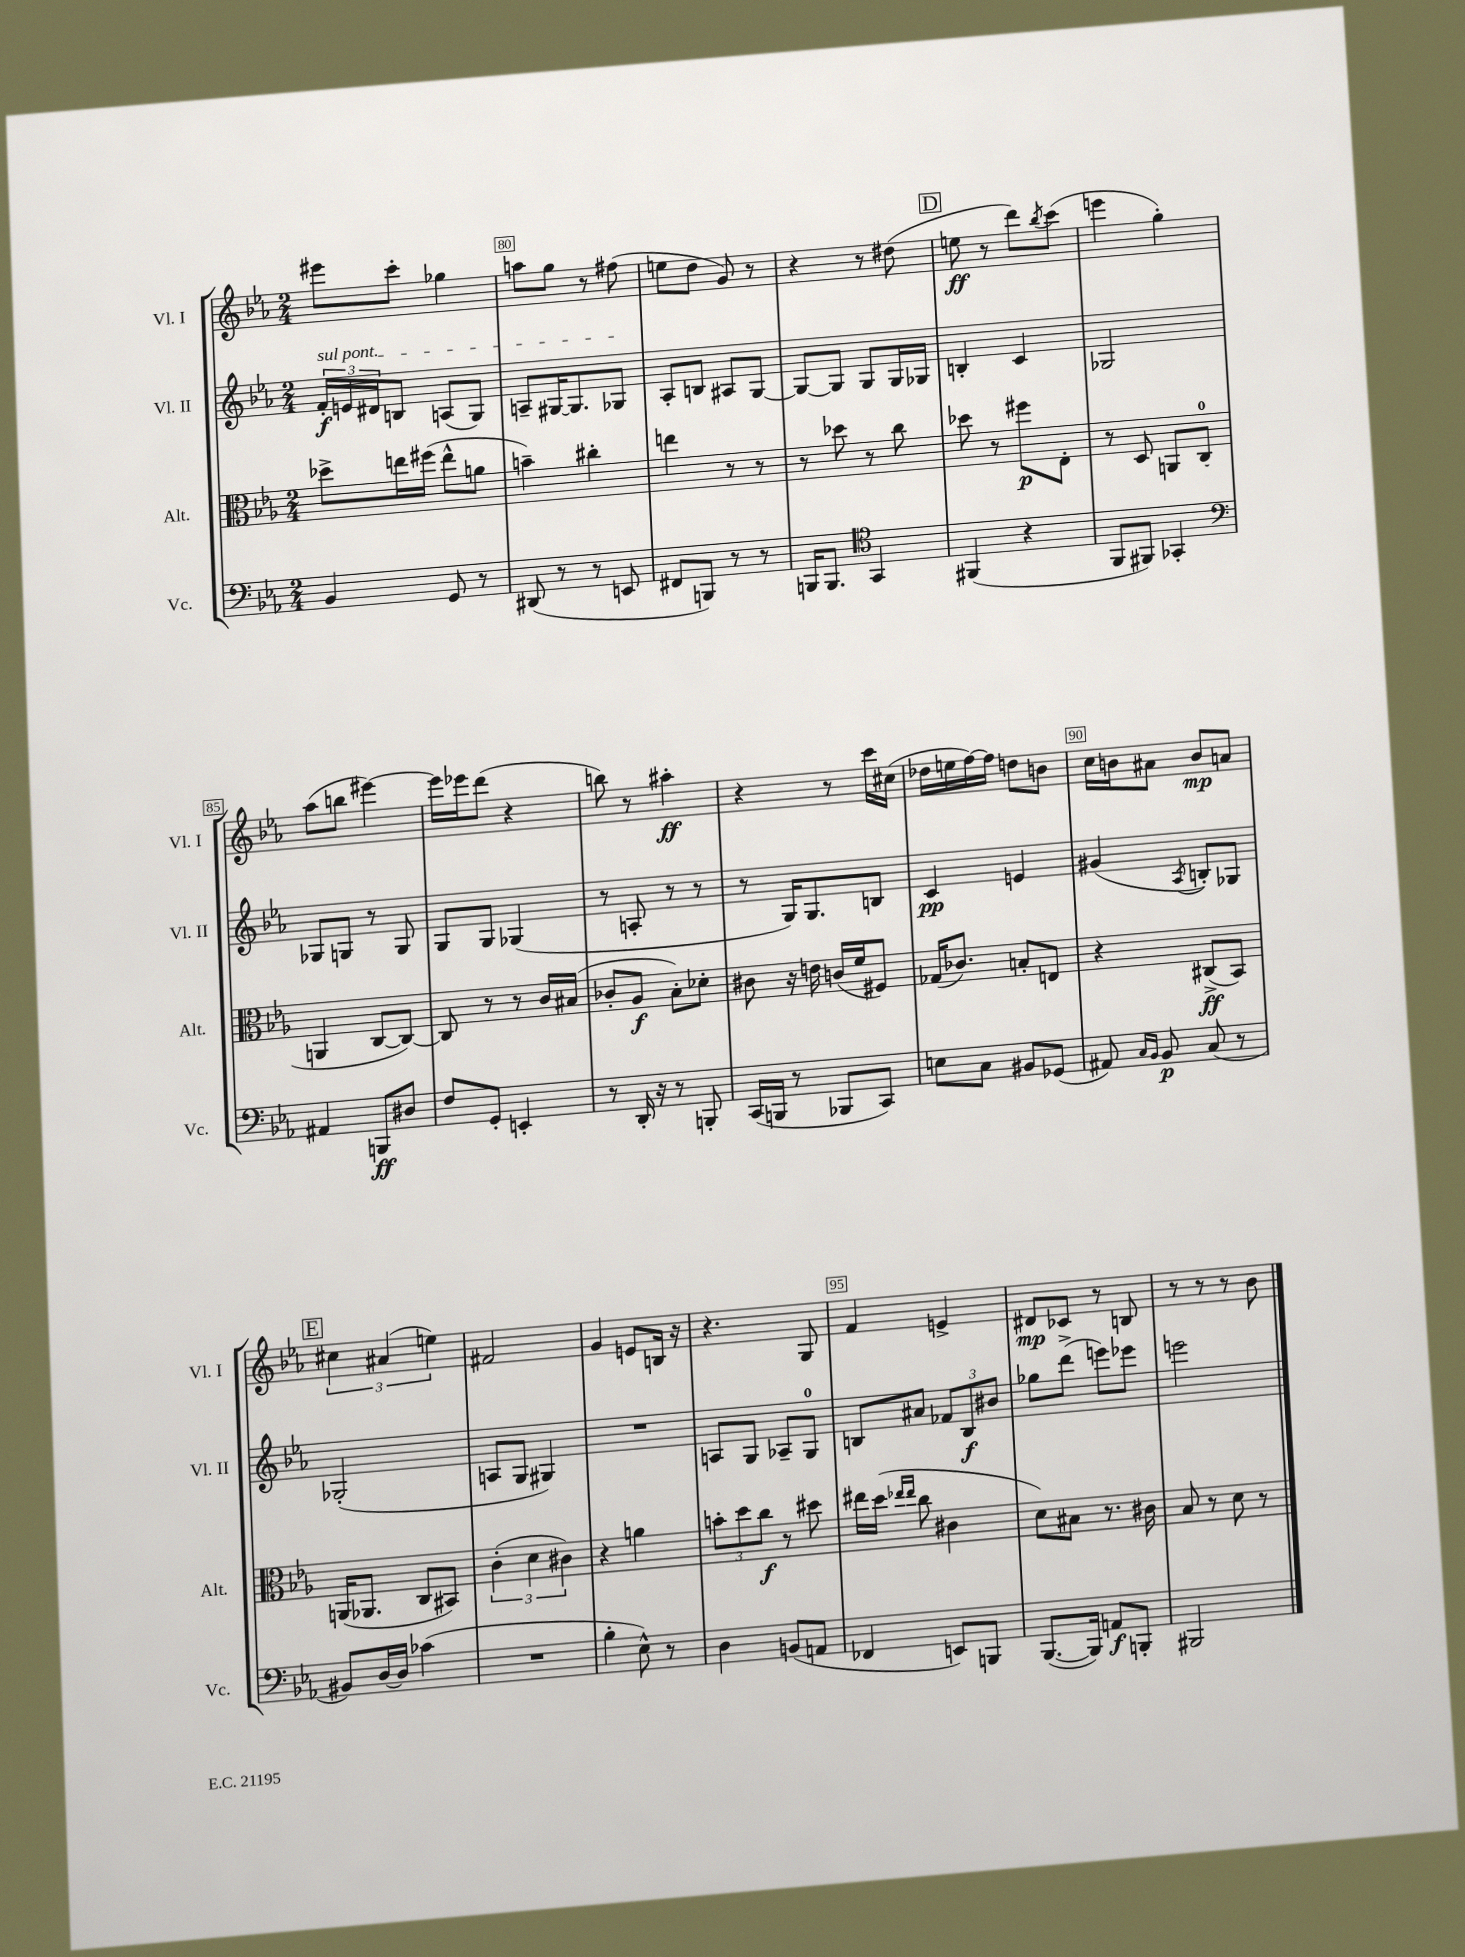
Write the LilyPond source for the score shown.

<<
\new StaffGroup <<
\new Staff = "s0" \with { instrumentName = "Vl. I" shortInstrumentName = "Vl. I" } {
    \clef treble \key ees \major \numericTimeSignature \time 2/4
    eis'''8 c'''8-. ges''4 |
    a''8 g''8 r8 fis''8( |
    e''8 d''8 g'8) r8 |
    r4 r8 dis''8( |
    \mark \markup { \box "D" } e''8\ff r8 d'''8) \acciaccatura { bes''8 } c'''8( |
    e'''4 g''4-.) |
    aes''8( b''8 eis'''4~) |
    eis'''16 ees'''16 d'''8( r4 |
    b''8) r8 ais''4-.\ff |
    r4 r8 c'''16 cis''16( |
    des''16 e''16 f''16~) f''16 d''8 b'8 |
    c''16 b'16 ais'8 b'8\mp a'8 |
    \mark \markup { \box "E" } \tuplet 3/2 { cis''4 ais'4( e''4) } |
    fis'2 |
    g'4 e'8 b16 r16 |
    r4. g8 |
    f'4 e'4-> |
    dis'8\mp ces'8 r8 b8 |
    r8 r8 r8 bes'8 \bar "|." |
}
\new Staff = "s1" \with { instrumentName = "Vl. II" shortInstrumentName = "Vl. II" } {
    \clef treble \key ees \major \numericTimeSignature \time 2/4
    \tuplet 3/2 { \once \override TextSpanner.bound-details.left.text = \markup { \italic "sul pont." } f'16-.\f\startTextSpan e'16 dis'16 } b8 a8( g8) |
    a8-- gis16~ gis8. ges8\stopTextSpan |
    aes8-. b8 ais8 g8~ |
    g8~ g8 g8 g16 ges16 |
    \mark \markup { \box "D" } b4-. c'4 |
    ges2 |
    ges8 g8 r8 g8 |
    g8 g8 ges4( |
    r8 a8-. r8 r8 |
    r8 g16) g8. b8 |
    c'4\pp e'4 |
    gis'4( \acciaccatura { aes8 } b8-.) ges8 |
    \mark \markup { \box "E" } ges2-.( |
    a8 g8 gis4) |
    R2 |
    a8 g8 aes8-- g8-0 |
    b8 ais'8 \tuplet 3/2 { fes'8 b8\f bis'8 } |
    ges''8 d'''8->( e'''8) ees'''8 |
    e'''2 \bar "|." |
}
\new Staff = "s2" \with { instrumentName = "Alt." shortInstrumentName = "Alt." } {
    \clef alto \key ees \major \numericTimeSignature \time 2/4
    des''8-> e''16 fis''16( e''8-^ a'8 |
    b'4--) cis''4-. |
    e''4 r8 r8 |
    r8 des''8 r8 c''8 |
    \mark \markup { \box "D" } des''8 r8 fis''8\p ees8-. |
    r8 d8 a,8 c8-0( |
    a,4 c8~ c8~) |
    c8 r8 r8 c'16 bis16( |
    ces'8-. aes8\f bes8-.) des'8-. |
    cis'8 r16 e'16 c'16( f'16 fis8) |
    ges16( ces'8.) b8-. e8 |
    r4 cis8->\ff( bes,8) |
    \mark \markup { \box "E" } a,16( aes,8. c8 bis,8) |
    \tuplet 3/2 { c'4-.( d'4 cis'4) } |
    r4 a'4 |
    \tuplet 3/2 { b'8-. d''8 c''8\f } r8 dis''8 |
    eis''16 d''16( \grace { ees''16 ees''16 } c''8 cis'4 |
    d'8) bis8 r8. cis'16 |
    bes8 r8 d'8 r8 \bar "|." |
}
\new Staff = "s3" \with { instrumentName = "Vc." shortInstrumentName = "Vc." } {
    \clef bass \key ees \major \numericTimeSignature \time 2/4
    bes,4 g,8 r8 |
    dis,8( r8 r8 e,8 |
    fis,8 b,,8) r8 r8 |
    b,,16 b,,8. \clef tenor g,4 |
    \mark \markup { \box "D" } fis,4( r4 |
    f,8 fis,8) ges,4-. |
    \clef bass ais,4 b,,8\ff dis8 |
    f8 g,8-. e,4-. |
    r8 d,16-. r16 r8 b,,8-. |
    c,16( b,,16 r8 bes,,8 c,8) |
    e8 c8 bis,8 ges,8( |
    ais,8) \grace { c16 bes,16 } bes,8\p c8( r8 |
    \mark \markup { \box "E" } bis,8) d16~ d16 ces'4( |
    R2 |
    bes4-. ees8-^) r8 |
    d4 b,8( a,8 |
    fes,4 e,8) b,,8 |
    bes,,8.~( bes,,16) a,8\f b,,8-. |
    bis,,2 \bar "|." |
}
>>
>>
\layout { \context { \Score currentBarNumber = #79 \override BarNumber.break-visibility = ##(#f #t #t) barNumberVisibility = #(every-nth-bar-number-visible 5) \override BarNumber.stencil = #(make-stencil-boxer 0.1 0.3 ly:text-interface::print) } }
